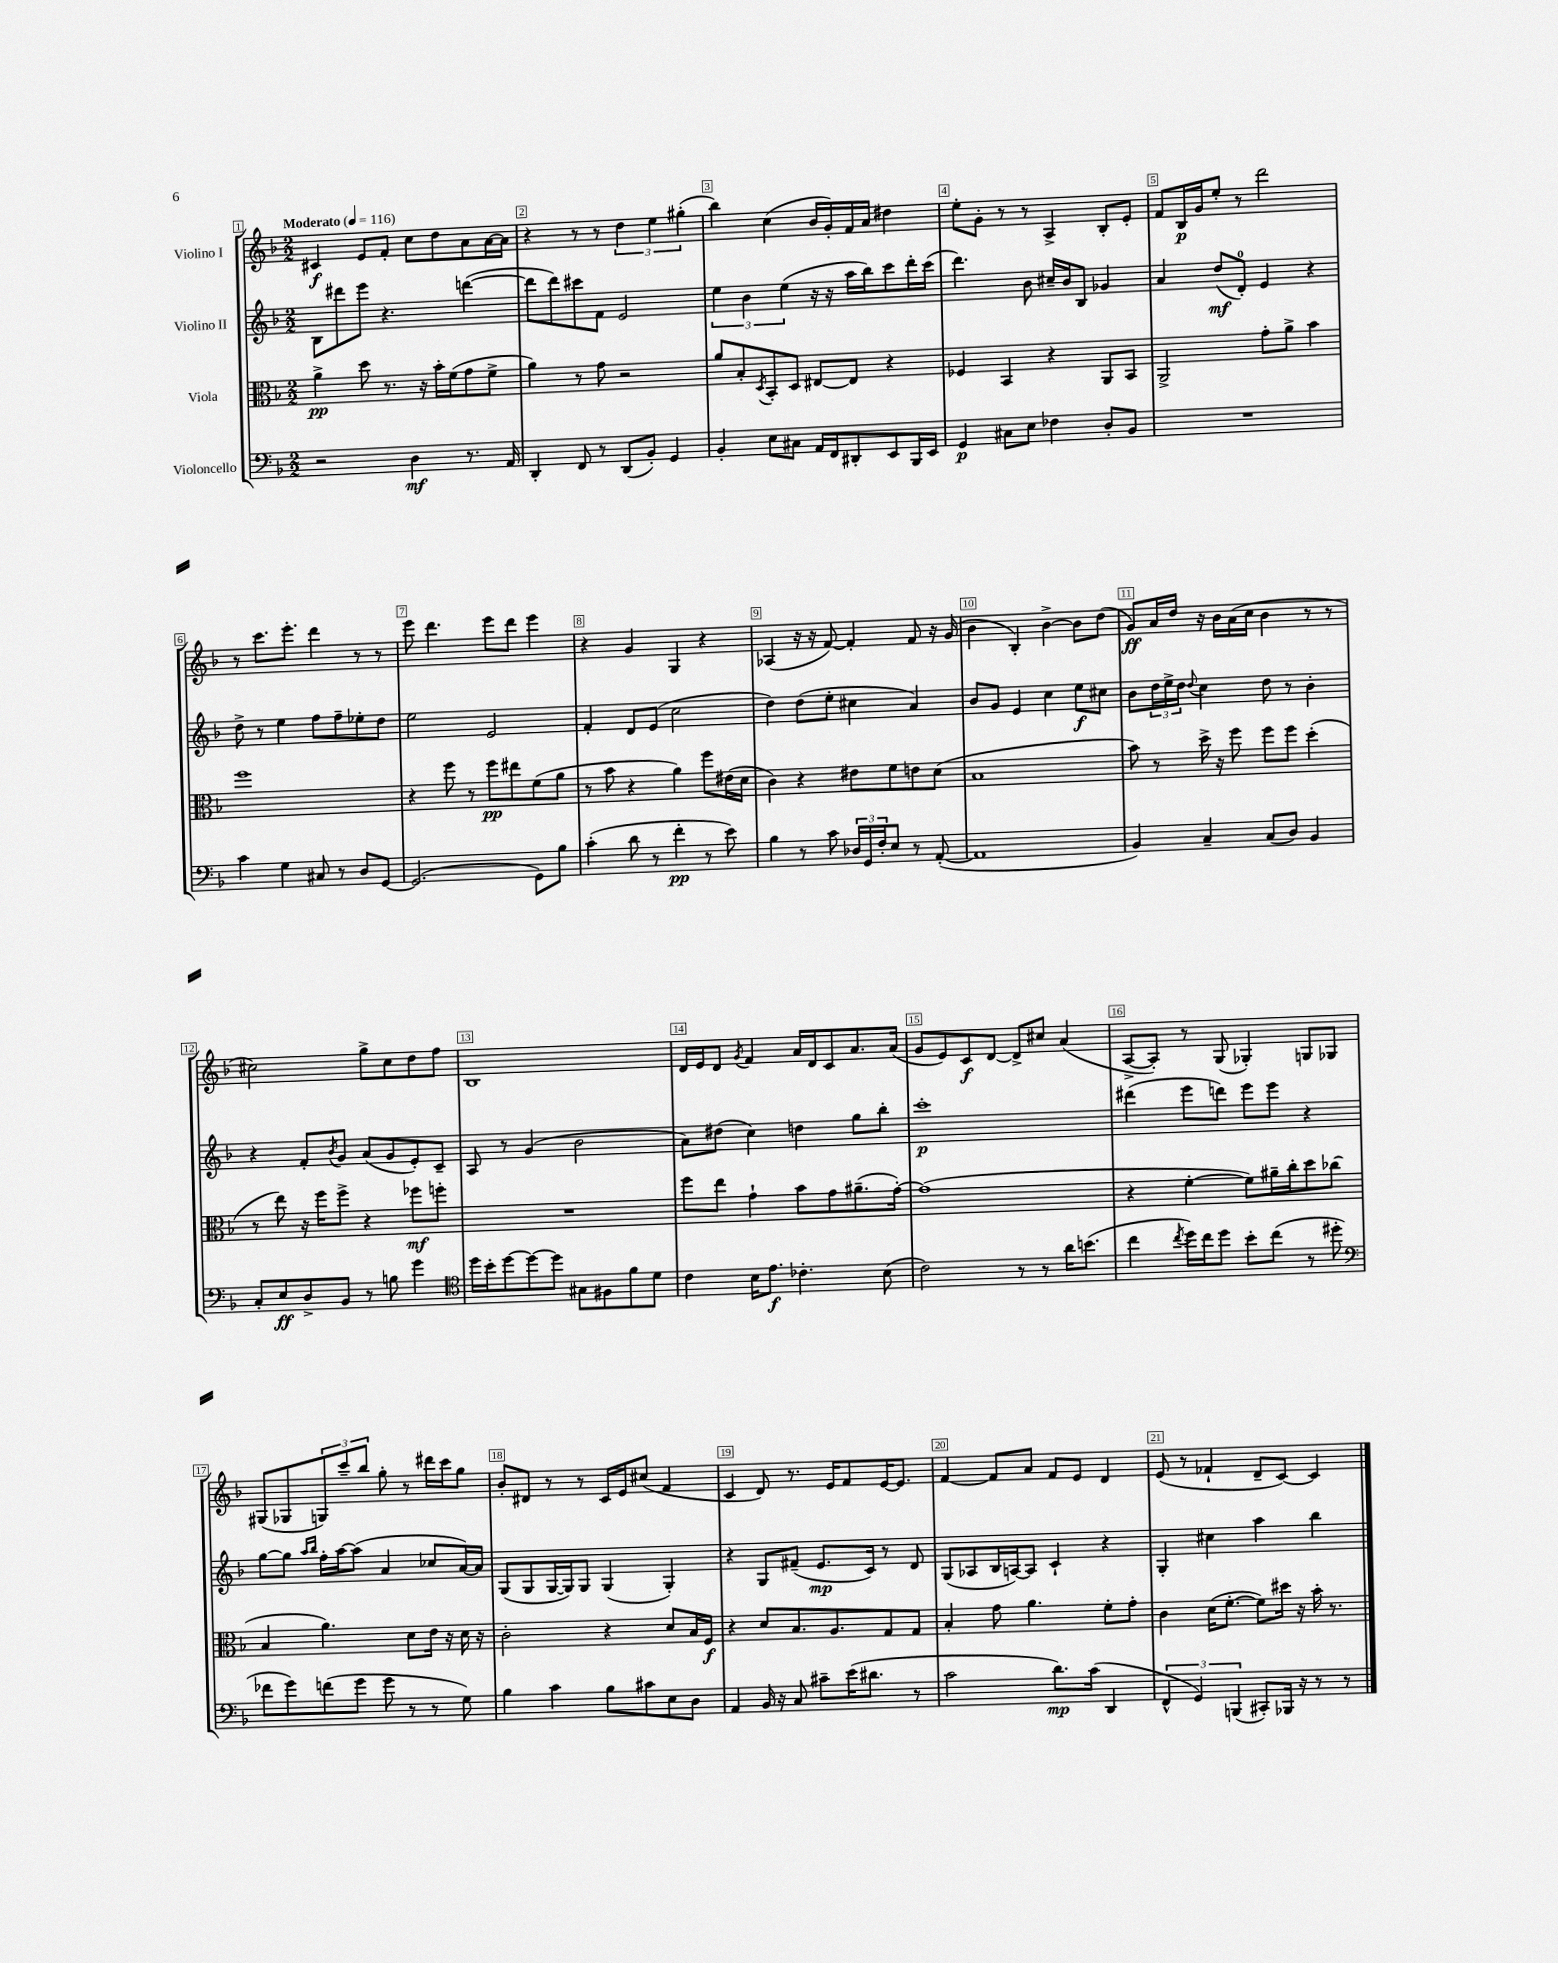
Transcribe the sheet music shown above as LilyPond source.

<<
\new StaffGroup <<
\new Staff = "s0" \with { instrumentName = "Violino I" } {
    \clef treble \key f \major \numericTimeSignature \time 2/2 \tempo "Moderato" 4 = 116
    cis'4\f e'8 f'8-. c''8 d''8 a'8 a'16~ a'16 |
    r4 r8 r8 \tuplet 3/2 { d''4 e''4 gis''4-.( } |
    bes''4) c''4( bes'16 g'16-.) f'16 a'16 dis''4 |
    e''8-. g'8-. r8 r8 a4-> bes8-. e'8-. |
    f'8 bes16\p g'16 e''8-. r8 d'''2 |
    r8 c'''8. e'''8.-. d'''4 r8 r8 |
    e'''8 d'''4. e'''8 d'''8 e'''4 |
    r4 g'4 g4 r4 |
    aes4( r16 r16 f'8~) f'4-. f'8 r16 g'16( |
    bes'4 bes4-.) bes'4~-> bes'8 d''8( |
    g'8\ff) a'16 d''16 r16 bes'16 a'16( c''16 bes'4 r8 r8 |
    cis''2) g''8-> cis''8 d''8 f''8 |
    bes1 |
    d'16 e'16 d'8 \acciaccatura { g'8 } f'4 a'16 d'16 c'8 a'8. a'16( |
    g'8 e'8) c'8\f d'8~ d'8-> cis''8 a'4( |
    a8~-> a8-.) r8 g8( ges4-.) g8 ges8 |
    gis8( ges8 \tuplet 3/2 { g8) c'''8-- bes''8 } g''8-. r8 dis'''16 c'''16 g''8 |
    bes'8-. dis'8 r8 r8 c'16 e'16 cis''8( f'4 |
    c'4 d'8) r8. e'16 f'8 e'16~ e'8. |
    f'4~ f'8 a'8 f'8 e'8 d'4 |
    e'8( r8 fes'4-! d'8-- c'8~) c'4 \bar "|." |
}
\new Staff = "s1" \with { instrumentName = "Violino II" } {
    \clef treble \key f \major \numericTimeSignature \time 2/2
    bes8 dis'''8 e'''8 r4. d'''4~( |
    d'''8 d'''8) cis'''8 f'8 e'2 |
    \tuplet 3/2 { e''4 bes'4 e''4( } r16 r16 a''16 bes''16) c'''8 d'''16-. c'''16( |
    d'''4.) bes'8 cis''16-- bes'16 bes8 ges'4 |
    a'4 d''8\mf( d'8-0-.) e'4 r4 |
    d''8-> r8 e''4 f''8 f''8-- ees''8-. d''8 |
    e''2 e'2 |
    f'4-. d'8 e'8( c''2 |
    d''4) d''8( e''8-. cis''4 a'4) |
    bes'8 g'8 e'4 c''4 e''8\f cis''8 |
    bes'8 \tuplet 3/2 { d''16 e''16-> d''16 } \appoggiatura { d''8 } c''4 d''8 r8 bes'4-. |
    r4 f'8-. \acciaccatura { bes'8 } g'8 a'8( g'8 e'8-.) c'8-- |
    a8 r8 g'4( bes'2 |
    a'8) dis''8( c''4) d''4 g''8 bes''8-. |
    c'''1-.\p |
    dis'''4( e'''8 d'''8) e'''8 e'''8 r4 |
    g''8~ g''8 \grace { a''16 bes''16 } f''16-. a''16~ a''8( a'4 ces''8 a'16~) a'16 |
    g8( g8 g16~ g16) g8 g4( g4-.) |
    r4 g8 fis'8--( e'8.\mp c'16) r8 d'8 |
    g8( aes8 bes16 a16~) a8 c'4-! r4 |
    g4-. cis''4 a''4 bes''4 \bar "|." |
}
\new Staff = "s2" \with { instrumentName = "Viola" } {
    \clef alto \key f \major \numericTimeSignature \time 2/2
    a'4->\pp d''8 r8. r16 bes'16-. f'16( g'8 f'8-> |
    a'4) r8 g'8 r2 |
    a'8 bes8-. \acciaccatura { d8 } bes,8-. d8 eis8~ eis8 r4 |
    fes4 bes,4 r4 a,8 bes,8 |
    a,2-> g'8-. a'8-> bes'4 |
    f''1 |
    r4 f''8 r8 f''8\pp eis''8 f'8( a'8 |
    r8 bes'8 r4 a'4) f''8 eis'16( d'16 |
    c'4) r4 eis'8 f'8 e'8 d'8( |
    bes1 |
    bes'8) r8 d''16-> r16 f''8 f''8 f''8 d''4-.( |
    r8 e''8) r16 f''16 f''8-> r4 fes''8\mf f''8-. |
    R1 |
    f''8 e''8 g'4-! bes'8 g'8 ais'8.--( g'16~-.) |
    g'1( |
    r4 f'4~-. f'8) ais'16-- c''16-. d''8 ces''8( |
    bes4 a'4.) d'8 e'16 r16 d'16 r16 |
    c'2-. r4 d'8 bes16 f16\f |
    r4 d'8 bes8. a8. g8 g8 |
    bes4-. g'8 a'4. f'8-. g'8-. |
    c'4 d'16( f'8.~-. f'8) dis''16 r16 bes'16-. r8. \bar "|." |
}
\new Staff = "s3" \with { instrumentName = "Violoncello" } {
    \clef bass \key f \major \numericTimeSignature \time 2/2
    r2 d4\mf r8. a,16 |
    d,4-. f,8 r8 d,8( bes,8-.) g,4 |
    bes,4-. e8 cis8 a,16 f,16 dis,8-. e,8 bes,,16 e,16 |
    g,4\p cis8 e8 fes4 d8-. bes,8 |
    R1 |
    c'4 g4 cis8 r8 d8 g,8~ |
    g,2.( g,8) bes8 |
    c'4-.( d'8 r8 f'4-.\pp r8 e'8) |
    bes4 r8 c'8 \tuplet 3/2 { des16 g,16 f16-. } e8 r8 a,8~-.( |
    a,1 |
    bes,4) c4-- c8( d8) bes,4 |
    c8-. e8\ff d8-> bes,8 r8 b8 g'4 |
    \clef tenor d''16 bes'16-. d''8~ d''8~ d''8 gis8 fis8 f'8 d'8 |
    c'4 bes16 e'8.\f ces'4.-. bes8( |
    c'2) r8 r8 a'16 b'8.( |
    c''4 \acciaccatura { c''8 } d''16) c''16 d''8 bes'8-. c''8( r8 dis''8-. |
    \clef bass fes'8 g'8) f'8( g'8 g'8 r8 r8 g8) |
    bes4 c'4 bes8 cis'8 e8 d8 |
    a,4 bes,16 r16 c8 cis'8-- e'16( dis'8. r8 |
    c'2 d'8.\mp) c'16( d,4 |
    \tuplet 3/2 { f,4-^ g,4) b,,4( } cis,8-.) bes,,16 r16 r8 r8 \bar "|." |
}
>>
>>
\layout { \context { \Score \override BarNumber.break-visibility = ##(#f #t #t) barNumberVisibility = #all-bar-numbers-visible \override BarNumber.stencil = #(make-stencil-boxer 0.1 0.3 ly:text-interface::print) } }
